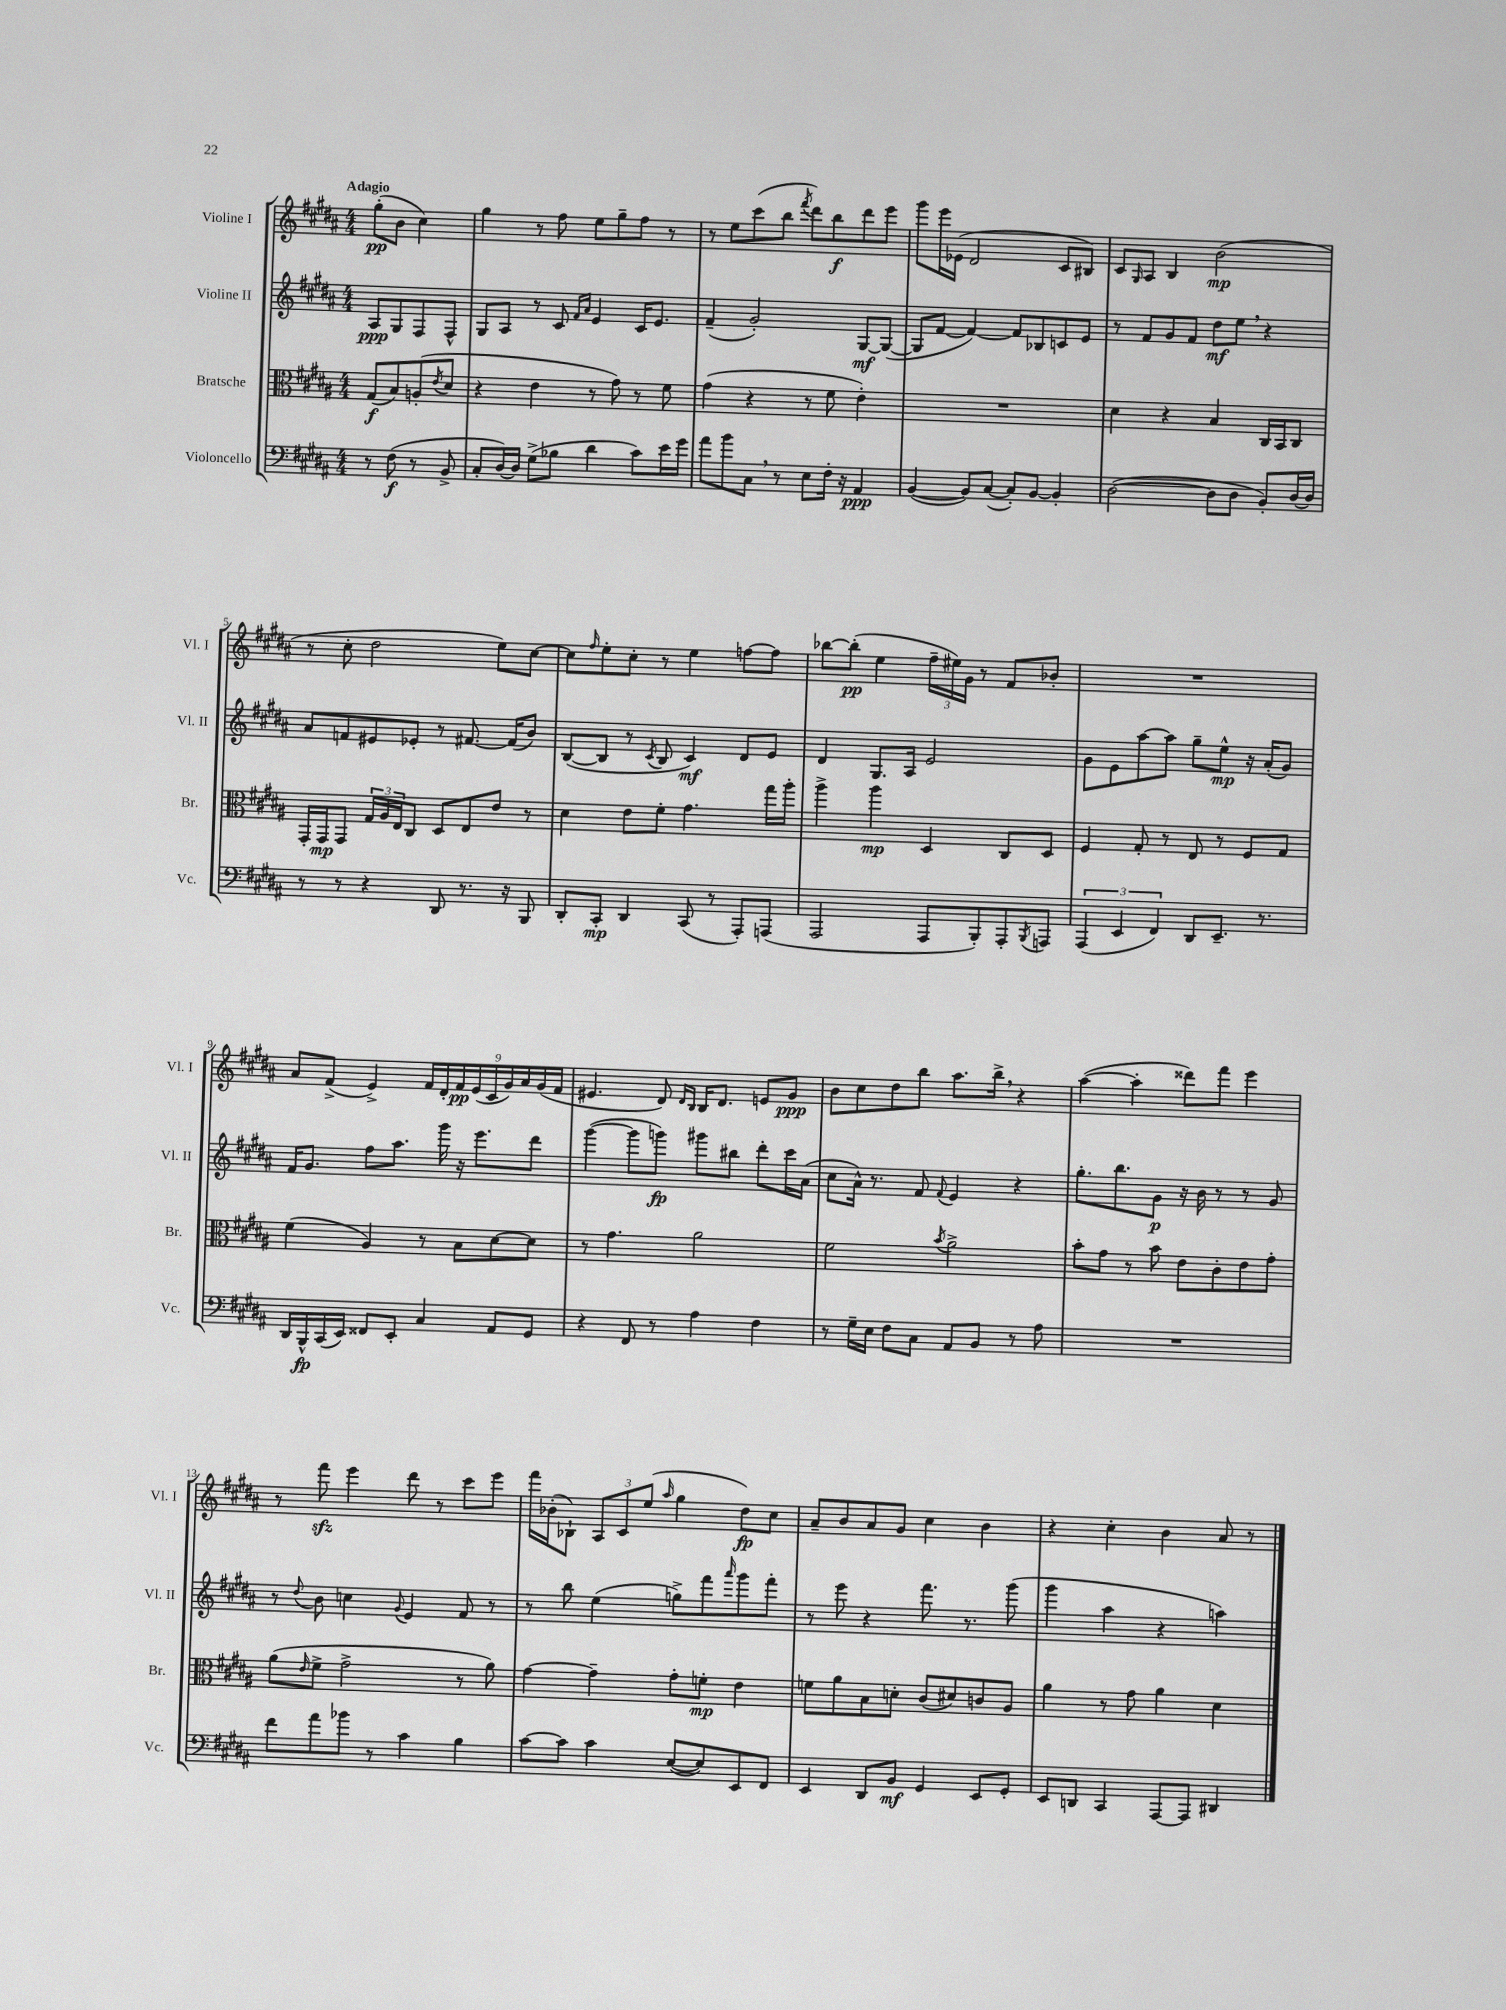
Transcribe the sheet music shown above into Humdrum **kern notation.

**kern	**kern	**kern	**kern
*staff4	*staff3	*staff2	*staff1
*clefF4	*clefC3	*clefG2	*clefG2
*k[f#c#g#d#a#]	*k[f#c#g#d#a#]	*k[f#c#g#d#a#]	*k[f#c#g#d#a#]
*M4/4	*M4/4	*M4/4	*M4/4
8r	(8G#/L	8A#/L	(8gg#'\L
(8F#\	8B/)	8G#/	8b\J
8r	(8A'/	8F#/	4cc#\)
.	8qe/	.	.
8BB^/	8d#/J	8F#^^/J	.
=	=	=	=
8C#'/L	4r	8G#/L	4gg#\
[16D#/L)	.	8A#/J	.
16D#/]JJ	.	.	.
(8G#^\L	4e\	8r	8r
8B-\J	.	8c#/	8ff#\
.	.	16qqf#/LL	.
.	.	16qqa#/JJ	.
4d#\	8r	4e/	8ee\L
.	8g#\)	.	8gg#~\
8c#\L)	8r	16c#/LK	8ff#\J
.	.	8.e/J	.
16e\L	8f#\	.	8r
16g#\JJ	.	.	.
=	=	=	=
8a#\L	(4g#\	(4f#~/	8r
8b\	.	.	8ee\L
8C#\J	4r	2g#'/)	(8ccc#\
8r	.	.	8bb\J
.	.	.	8qfff#/
8E\L	8r	.	8ddd#\L)
16F#'\Jk	8f#\	.	8bb\
16r	.	.	.
4AA#/	4e'\)	[8G#/L	8ddd#\
.	.	(8G#/_J	8eee\J
=	=	=	=
([4BB/	1r	8G#/]L	8ggg#\L
.	.	[8f#/J	16eee\L
.	.	.	(16e-\JJ
8BB/]L)	.	4f#/_)	2d#/
([8C#/J	.	.	.
8C#'/]L)	.	8f#/]L	.
[8BB/J	.	8B-/	.
4BB'/]	.	8c/	8c#/L
.	.	8e/J	8B#/J)
=	=	=	=
([2D#\	4d#\	8r	8c#/L
.	.	.	16qqG#/
.	.	8f#/L	8A#/J
.	4r	8g#/	4B/
.	.	8f#/J	.
8D#\]L	4B/	8dd#\L	(2b\
8D#\J	.	8ee\J	.
8BB'/L)	16C#/LL	4r	.
.	16BB/J	.	.
[16D#/L	8C#/J	.	.
16D#/]JJ	.	.	.
=	=	=	=
8r	16GG#'/LL	8a#/L	8r
.	16GG#/J	.	.
8r	8GG#/J	8f/	8cc#'\
4r	24G#/LL	8e#/	2dd#\
.	24A#/	.	.
.	24E/J	.	.
.	8C#/J	8e-'/J	.
8DD#/	8D#/L	8r	.
8.r	8E/	[8.f#/	.
.	8e/J	.	8ee\L)
16r	.	(16f#/]LK	.
8BBB/	8r	8b/J)	[8cc#\J
=	=	=	=
8DD#'/L	4d#\	([8B/L	8cc#\]L
.	.	.	16qqff#/
8CC#'/J	.	8B/]J	8ee'\
4DD#/	8e\L	8r	8cc#'\J
.	.	8qc#/	.
.	8f#'\J	8B/	8r
(8CC#/	4.g#\	4c#/)	4ee\
8r	.	.	.
8AAA#'/L)	.	8d#/L	[8ff\L
(8AAA/J	16gg#\LL	8e/J	8ff\]J
.	16aa#'\JJ	.	.
=	=	=	=
2AAA#/	4aa#^\	4d#/	[8bb-\L
.	.	.	(8bb-'\]J
.	4aa#\	8.G#/L	4ee\
.	.	16A#/Jk	.
8AAA#/L	4D#/	2e/	24ff#~\LL
.	.	.	24ee#\)
.	.	.	24g#\JJ
8BBB'/)	.	.	8r
8AAA#'/	8C#/L	.	8f#/L
8qBBB/	.	.	.
8AAA/J	8D#/J	.	8b-'/J
=	=	=	=
(6AAA#/	4F#/	8g#\L	1r
.	.	8e\	.
6EE/	.	.	.
.	8G#'/	[8aa#\	.
6FF#/)	.	.	.
.	8r	8aa#\]J	.
8DD#/L	8E/	8gg#~\L	.
8.EE~/J	8r	8ee^^\J	.
.	8F#/L	16r	.
8.r	.	(16a#'/LK	.
.	8G#/J	8g#/J)	.
=	=	=	=
16DD#/LL	(4f#\	16f#/LK	8a#/L
16BBB^^/	.	8.g#/J	.
(16CC#/	.	.	(8f#^/J
16EE/JJ)	.	.	.
8FF##/L	4A#/)	8ff#\L	4e^/)
8EE'/J	.	8.aa#\J	.
4C#/	8r	.	18f#/LL
.	.	.	18d#'/
.	.	16ggg#\	.
.	.	.	18f#/
.	8B\L	16r	.
.	.	.	(18e/
.	.	8.eee\L	.
.	.	.	18c#/
8AA#/L	[8d#\	.	.
.	.	.	18g#/)
.	.	.	18a#/
8GG#/J	8d#\]J	8ddd#\J	.
.	.	.	(18g#/
.	.	.	18f#/JJ
=	=	=	=
4r	8r	([4ggg#\	4.e#/
.	4.g#\	.	.
8FF#/	.	8ggg#\]L	.
8r	.	8ggg\J)	8d#/)
.	.	.	16qqd#/LL
.	.	.	16qqB/JJ
4A#\	2a#\	8ggg#\L	16B/LK
.	.	.	8.d#/J
.	.	8bb#\J	.
4F#\	.	8ddd#'\L	8e/L
.	.	16ccc#\L	8g#/J
.	.	(16a#\JJ	.
=	=	=	=
8r	2f#\	8cc#\L	8b\L
16G#~\LL	.	16a#^^\Jk)	8cc#\
16E\JJ	.	8.r	.
8F#\L	.	.	8dd#\
8C#\J	.	8f#/	8bb\J
.	8qb/	8qqf#/	.
8AA#/L	2a#^\	4e/	8.aa#\L
8BB/J	.	.	.
.	.	.	16bb^\Jk
8r	.	4r	4r
8A#\	.	.	.
=	=	=	=
1r	8b'\L	8.gg#'\L	([4aa#\
.	8g#\J	.	.
.	.	8.bb\	.
.	8r	.	4aa#'\]
.	8b\	8g#\J	.
.	8e\L	16r	8ddd##\L)
.	.	16b\	.
.	8c#'\	8r	8fff#\J
.	8e\	8r	4eee\
.	8g#'\J	8g#/	.
=	=	=	=
8f#\L	(8a#\L	8r	8r
.	16qqe/	8qqdd#/	.
8a#\	8f#^\J	8b\	8fff#\
8b-\J	2g#^\	4cc\	4eee\
8r	.	.	.
.	.	8qqg#/	.
4c#\	.	4e/	8ddd#\
.	.	.	8r
4B\	8r	8f#/	8ccc#\L
.	8a#\)	8r	8eee\J
=	=	=	=
[8c#\L	[4g#\	8r	16fff#\LL
.	.	.	(16b-'\J
8c#\]J	.	8bb\	8B-`\J)
4c#\	4g#~\]	(4ee\	12A#/L
.	.	.	12c#/
.	.	.	(12ee/J
.	.	.	16qqaa#/
([8E/L	8g#'\L	8gg^\L)	4gg#\
8E/])	8f'\J	8fff#\	.
.	.	16qqaaa#/	.
8EE/	4e\	8ggg#\	8dd#\L)
8FF#/J	.	8fff#'\J	8cc#\J
=	=	=	=
4EE/	8f\L	8r	8a#~/L
.	8a#\	8eee\	8b/
8DD#/L	8B\	4r	8a#/
8BB/J	8d'\J	.	8g#/J
4GG#/	(8c#/L	8.fff#\	4cc#\
.	8d#/)	.	.
.	.	8.r	.
8EE/L	8c/	.	4b\
8GG#'/J	8A#/J	(8ggg#\	.
=	=	=	=
8EE/L	4a#\	4ggg#\	4r
8DD/J	.	.	.
4CC#/	8r	4aa#\	4cc#'\
.	8g#\	.	.
[8AAA#/L	4a#\	4r	4b\
8AAA#/]J	.	.	.
4DD#/	4d#\	4aa\)	8a#/
.	.	.	8r
==	==	==	==
*-	*-	*-	*-
